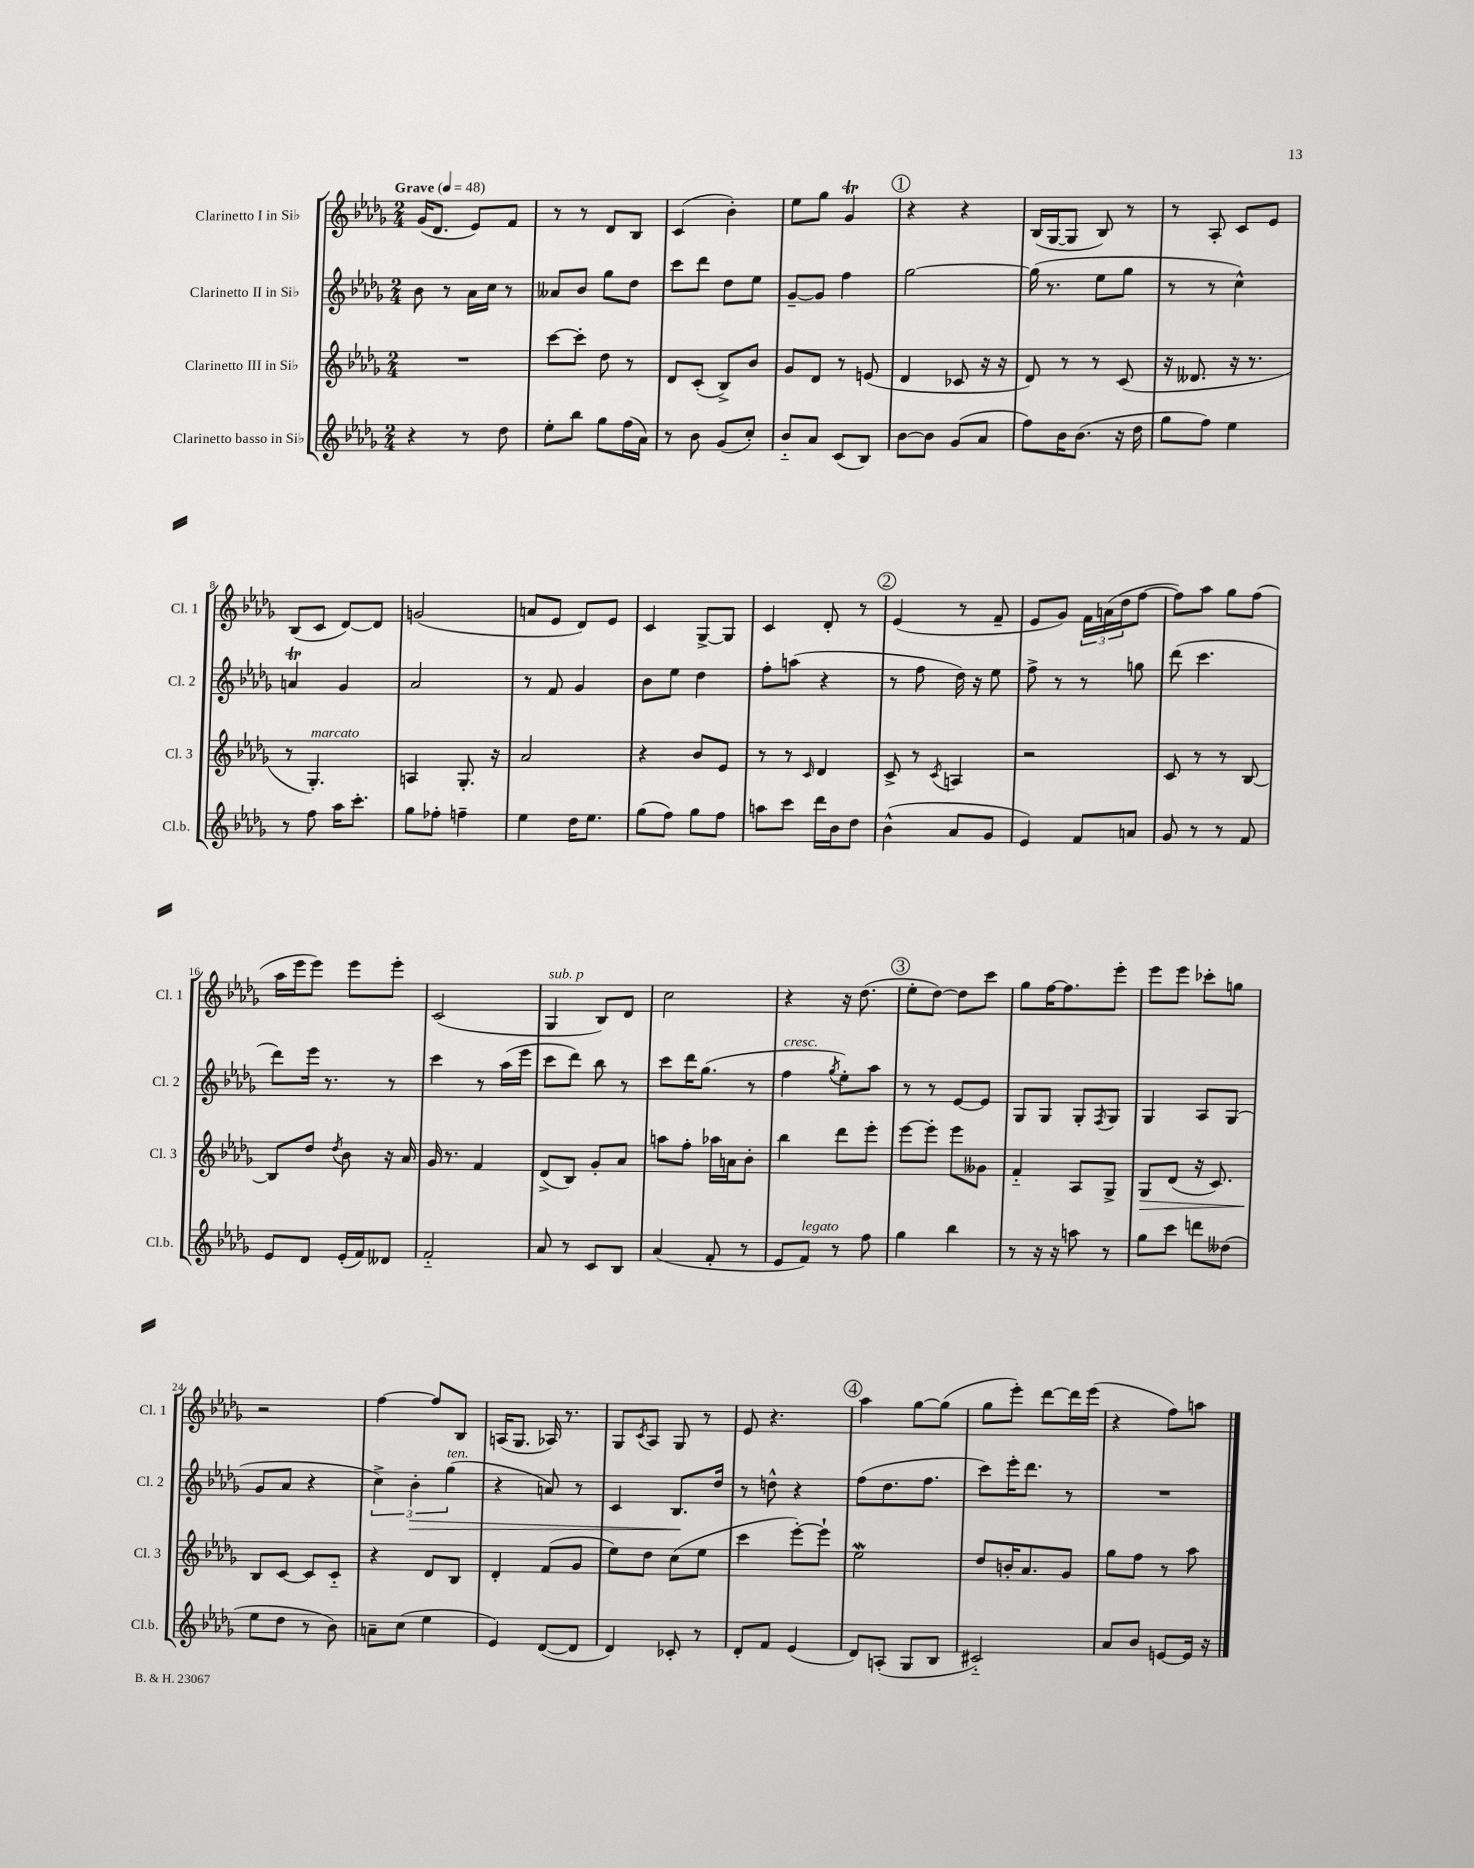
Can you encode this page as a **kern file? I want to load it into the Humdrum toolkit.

**kern	**kern	**kern	**kern
*staff4	*staff3	*staff2	*staff1
*clefG2	*clefG2	*clefG2	*clefG2
*k[b-e-a-d-g-]	*k[b-e-a-d-g-]	*k[b-e-a-d-g-]	*k[b-e-a-d-g-]
*M2/4	*M2/4	*M2/4	*M2/4
*MM48	*MM48	*MM48	*MM48
4r	2r	8b-\	(16g-/LK
.	.	.	8.d-/J
.	.	8r	.
8r	.	16a-\LL	8e-/L)
.	.	16cc\JJ	.
8dd-\	.	8r	8f/J
=	=	=	=
8ee-'\L	[8ccc\L	8a--/L	8r
8bb-\J	8ccc'\]J	8b-/J	8r
8gg-\L	8dd-\	8gg-\L	8d-/L
(16ff\L	8r	8dd-\J	8B-/J
16a-\JJ)	.	.	.
=	=	=	=
8r	8d-/L	8ccc\L	(4c/
8b-\	(8c'/J	8ddd-\J	.
(8g-/L	8B-^/L)	8dd-\L	4b-'\)
8cc'/J)	8b-/J	8ee-\J	.
=	=	=	=
8b-'~/L	8g-/L	[8g-~/L	8ee-\L
8a-/J	8d-/J	8g-/]J	8gg-\J
(8c/L	8r	4ff\	4g-/
8B-/J)	(8e/	.	.
=	=	=	=
[8b-\L	4d-/	[2gg-\	4r
8b-\]J	.	.	.
(8g-/L	8c-/	.	4r
8a-/J	16r	.	.
.	16r	.	.
=	=	=	=
8ff\L)	8d-/)	(16gg-\]	(16B-/LL
.	.	8.r	[16G-/J
16b-\K	8r	.	8G-/]J
(8.b-\J	.	.	.
.	8r	8ee-\L	8B-/)
16r	(8c/	8gg-\J	8r
16dd-\	.	.	.
=	=	=	=
8gg-\L	16r	8r	8r
.	8.d--/	.	.
8ff\J)	.	8r	8A-'/
4ee-\	16r	4cc^^\)	8c/L
.	8.r	.	.
.	.	.	8e-/J
=	=	=	=
8r	8r	4a/	(8B-/L
8ff\	4.G-'/)	.	8c/J
16aa-\LK	.	4g-/	[8d-/L)
8.ccc'\J	.	.	.
.	.	.	8d-/]J
=	=	=	=
8gg-\L	4A/	2a-/	(2g/
8ff-'\J	.	.	.
4ff~\	8.G-'/	.	.
.	16r	.	.
=	=	=	=
4ee-\	2a-/	8r	8a/L
.	.	8f/	8e-/J
16dd-\LK	.	4g-/	8d-/L)
8.ee-\J	.	.	.
.	.	.	8e-/J
=	=	=	=
(8gg-\L	4r	8b-\L	4c/
8ff\J)	.	8ee-\J	.
8gg-\L	8b-/L	4dd-\	[8G-^/L
8ff\J	8e-/J	.	8G-/]J
=	=	=	=
8aa\L	8r	8ff'\L	4c/
8ccc\J	8r	(8aa\J	.
.	16qqc/	.	.
16ddd-\LL	4d-/	4r	8d-'/
16b-\J	.	.	.
8dd-\J	.	.	8r
=	=	=	=
(4b-^^\	8c^/	8r	(4e-/
.	8r	8ff\	.
.	8qc/	.	.
8a-/L	4A/	16dd-\)	8r
.	.	16r	.
8g-/J	.	8ee-\	8f~/
=	=	=	=
4e-/)	2r	8ff^\	8e-/L
.	.	8r	8g-/J)
8f/L	.	8r	24f\LL
.	.	.	(24a\
.	.	.	24dd-\J
8a/J	.	8gg\	[8ff\J
=	=	=	=
8g-/	8c/	(8ddd-\	8ff\]L)
8r	8r	4.ccc\	8aa-\J
8r	8r	.	8gg-\L
8f/	[8B-/	.	(8ff\J
=	=	=	=
8e-/L	8B-/]L	8ddd-\L)	16aa-\LL
.	.	.	16eee-\J
8d-/J	8dd-/J	16eee-\Jk	8eee-\J)
.	.	8.r	.
.	8qdd-/	.	.
(16e-'/LL	8b-\	.	8eee-\L
16f/J)	.	.	.
8d--/J	16r	8r	8eee-'\J
.	16a-/	.	.
=	=	=	=
2f'~/	16g-/	4ccc\	(2c/
.	8.r	.	.
.	4f/	8r	.
.	.	(16aa-\LL	.
.	.	16eee-\JJ	.
=	=	=	=
8a-/	(8d-^/L	8ccc\L	4G-/
8r	8B-/J)	8ddd-\J)	.
8c/L	8g-'/L	8bb-\	8B-/L)
8B-/J	8a-/J	8r	8d-/J
=	=	=	=
(4a-/	8aa\L	8ccc\L	2cc\
.	8ff'\J	16ddd-\K	.
.	.	(8.gg-\J	.
8f'/	16aa-\LL	.	.
.	16a\J	.	.
8r	8b-'\J	8r	.
=	=	=	=
8e-/L	4bb-\	4ff\	4r
8f/J)	.	.	.
.	.	8qgg-/	.
8r	8ddd-\L	8ee-'\L)	16r
.	.	.	(8.dd-\
8ff\	8eee-'\J	8aa-\J	.
=	=	=	=
4gg-\	[8eee-\L	8r	8ee-'\L
.	8eee-'\]J	8r	[8dd-\J)
4bb-\	8eee-\L	[8e-/L	8dd-\]L
.	8g--\J	8e-/]J	8ccc\J
=	=	=	=
8r	4f'~/	8G-/L	8gg-\L
16r	.	8G-/J	[16ff\K
16r	.	.	8.ff\]
8aa\	8A-/L	8G-'/L	.
.	.	8qF/	.
8r	8G-^/J	8G-/J	8eee-'\J
=	=	=	=
8gg-\L	8G-/L	4G-/	8eee-\L
8ccc\J	(8d-/J	.	8eee-\J
8ddd\L	16r	8A-/L	8ccc-'\L
.	8.c/)	.	.
(8dd--\J	.	(8G-/J	8gg\J
=	=	=	=
8ee-\L	8B-/L	8g-/L	2r
8dd-\J	[8c/J	8a-/J	.
8r	8c/]L	4r	.
8b-\)	8c'~/J	.	.
=	=	=	=
8a~\L	4r	6cc^\)	[4ff\
(8cc\J	.	.	.
.	.	6b-'\	.
4ee-\	8d-/L	.	8ff/]L
.	.	(6gg-\	.
.	8B-/J	.	8B-/J
=	=	=	=
4e-/)	4d-'/	4r	(16A/LK
.	.	.	8.G-/J
([8d-/L	(8f/L	8a/)	16A-/)
.	.	.	8.r
8d-/]J	8g-/J	8r	.
=	=	=	=
4d-/)	8ee-\L)	4c/	8G-/L
.	.	.	8qc/
.	8dd-\J	.	8A-/J
8c-'/	(8cc\L	8.B-/L	8G-/
8r	8ee-\J	.	8r
.	.	16dd-/Jk	.
=	=	=	=
8d-'/L	4ccc\	8r	8e-/
8f/J	.	8dd^^\	4.r
(4e-/	[8eee-'\L)	4r	.
.	8eee-`\]J	.	.
=	=	=	=
8d-/L)	2ee-\	(8ff\L	4aa-\
(8A'/J	.	8.dd-\	.
8G-/L	.	.	[8gg-\L
.	.	8.ff\J	.
8B-/J	.	.	(8gg-\]J
=	=	=	=
2c#'~/)	8dd-/L	8ccc\L)	8gg-\L
.	16b'/K	16eee-'\K	8eee-'\J)
.	8.a-/	8.ddd-\J	.
.	.	.	[8ddd-\L
.	8g-/J	8r	16ddd-\]L
.	.	.	(16eee-\JJ
=	=	=	=
8a-/L	8gg-\L	2r	4r
8b-/J	8ff\J	.	.
[8e/L	8r	.	8ff\L)
16e/]Jk	8aa-\	.	8aa\J
16r	.	.	.
==	==	==	==
*-	*-	*-	*-
